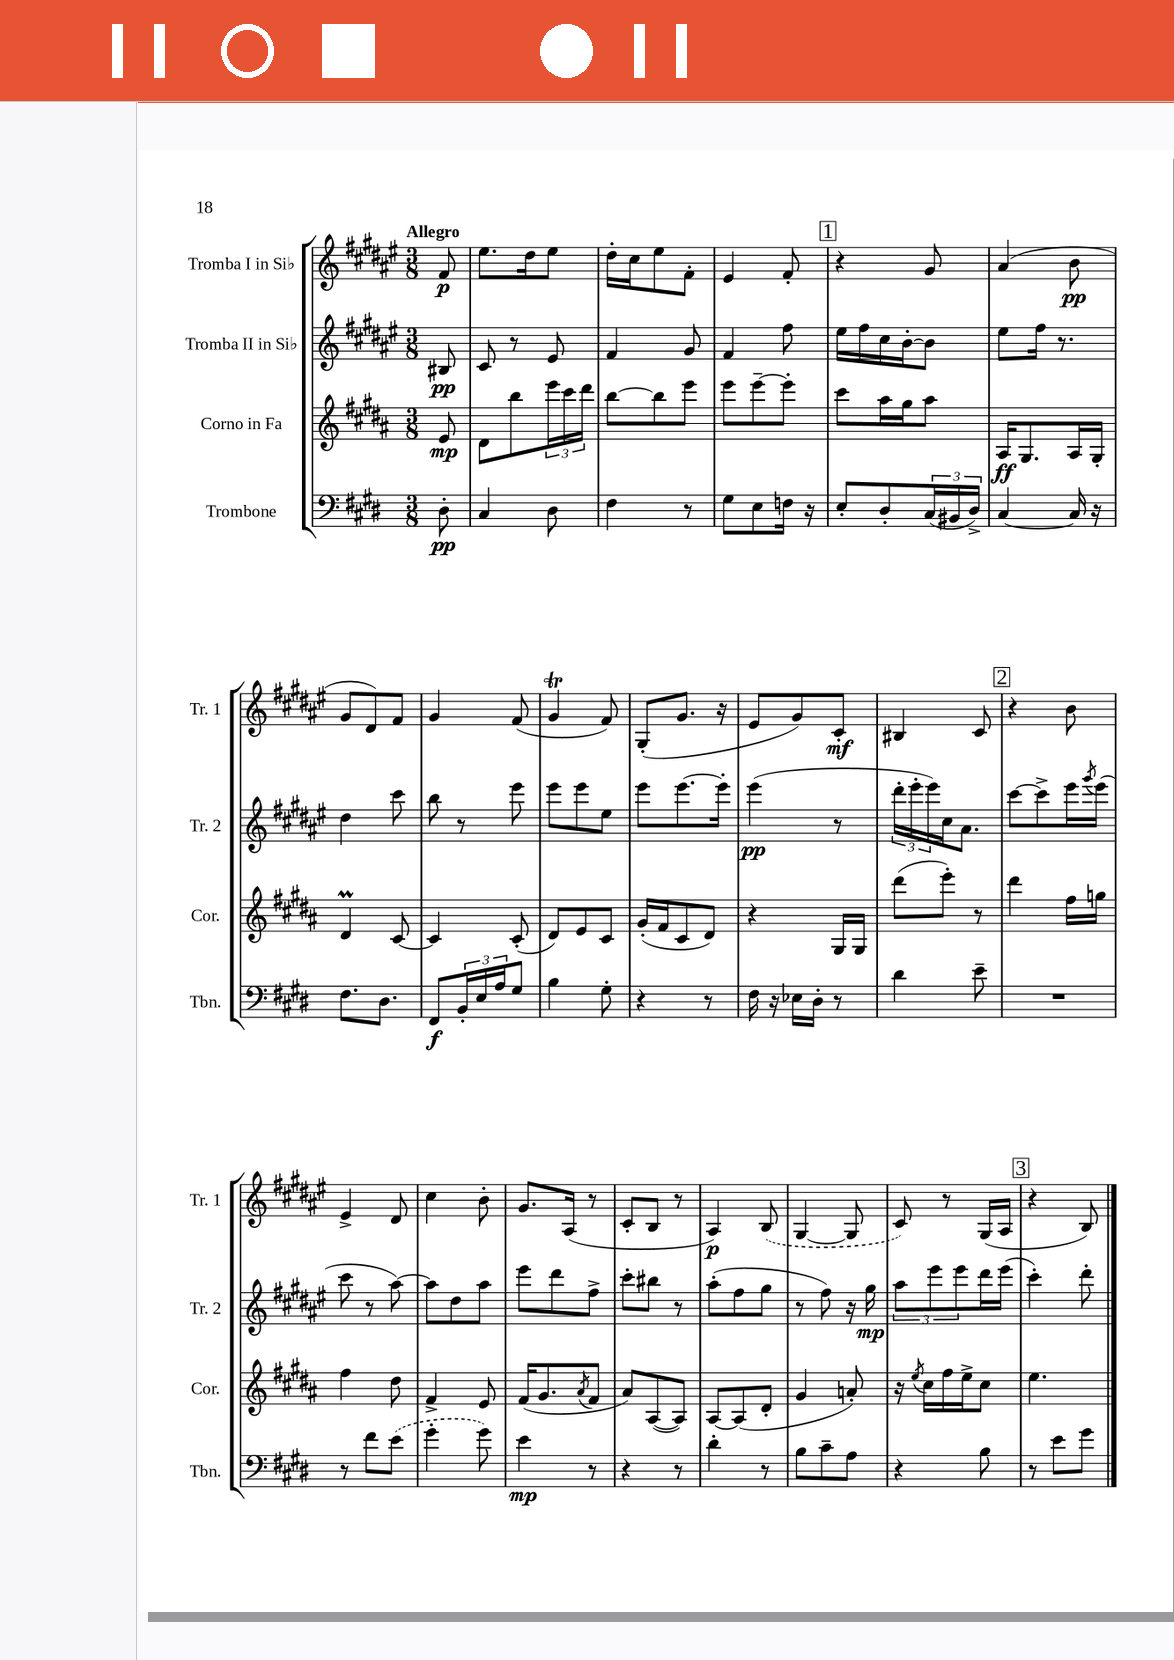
<<
\new StaffGroup <<
\new Staff = "s0" \with { instrumentName = "Tromba I in Sib" shortInstrumentName = "Tr. 1" } {
    \clef treble \key fis \major \numericTimeSignature \time 3/8 \partial 8 \tempo "Allegro"
    fis'8\p |
    eis''8. dis''16 eis''8 |
    dis''16-. cis''16 eis''8 fis'8-. |
    eis'4 fis'8-. |
    \mark \markup { \box "1" } r4 gis'8 |
    ais'4( b'8\pp |
    gis'8 dis'8) fis'8 |
    gis'4 fis'8( |
    gis'4\trill fis'8) |
    gis8-.( gis'8. r16 |
    eis'8 gis'8) cis'8-.\mf |
    bis4 cis'8 |
    \mark \markup { \box "2" } r4 b'8 |
    eis'4-> dis'8 |
    cis''4 b'8-. |
    gis'8. ais16( r8 |
    cis'8-. b8 r8 |
    ais4\p) \once \slurDashed b8( |
    gis4~ gis8 |
    cis'8) r8 gis16( ais16 |
    \mark \markup { \box "3" } r4 b8) \bar "|." |
}
\new Staff = "s1" \with { instrumentName = "Tromba II in Sib" shortInstrumentName = "Tr. 2" } {
    \clef treble \key fis \major \numericTimeSignature \time 3/8 \partial 8
    bis8\pp |
    cis'8 r8 eis'8 |
    fis'4 gis'8 |
    fis'4 fis''8 |
    \mark \markup { \box "1" } eis''16 fis''16 cis''16 b'16~-. b'8 |
    eis''8 fis''16 r8. |
    dis''4 cis'''8 |
    b''8 r8 eis'''8 |
    eis'''8 eis'''8 eis''8 |
    eis'''8 eis'''8.~ eis'''16-. |
    eis'''4\pp( r8 |
    \tuplet 3/2 { dis'''16-. eis'''16-. eis'''16) } cis''16 ais'8. |
    \mark \markup { \box "2" } cis'''8~ cis'''8-> eis'''16 \acciaccatura { gis'''8 } eis'''16( |
    cis'''8 r8 ais''8~) |
    ais''8 dis''8 ais''8 |
    eis'''8 dis'''8 fis''8-> |
    cis'''8-. bis''8 r8 |
    ais''8-.( fis''8 gis''8 |
    r8 fis''8) r16 gis''16\mp |
    \tuplet 3/2 { ais''8 eis'''8 eis'''8 } dis'''16 eis'''16( |
    \mark \markup { \box "3" } cis'''4-.) dis'''8-. \bar "|." |
}
\new Staff = "s2" \with { instrumentName = "Corno in Fa" shortInstrumentName = "Cor." } {
    \clef treble \key b \major \numericTimeSignature \time 3/8 \partial 8
    e'8\mp |
    dis'8 b''8 \tuplet 3/2 { e'''16 cis'''16 dis'''16 } |
    b''8~ b''8 e'''8 |
    e'''8 e'''8~-- e'''8-. |
    \mark \markup { \box "1" } cis'''8 ais''16 gis''16 ais''8 |
    ais16\ff gis8. ais16 gis16-. |
    dis'4\prall cis'8~ |
    cis'4 cis'8-.( |
    dis'8) e'8 cis'8 |
    gis'16-.( fis'16 cis'8 dis'8) |
    r4 gis16 gis16 |
    dis'''8( e'''8-.) r8 |
    \mark \markup { \box "2" } dis'''4 fis''16 g''16 |
    fis''4 dis''8 |
    fis'4-> e'8 |
    fis'16( gis'8. \acciaccatura { ais'8 } fis'8 |
    ais'8) ais8~( ais8) |
    ais8~ ais8( dis'8-. |
    gis'4 a'8-.) |
    r16 \acciaccatura { e''8 } cis''16 fis''16 e''16-> cis''8 |
    \mark \markup { \box "3" } e''4. \bar "|." |
}
\new Staff = "s3" \with { instrumentName = "Trombone" shortInstrumentName = "Tbn." } {
    \clef bass \key e \major \numericTimeSignature \time 3/8 \partial 8
    dis8-.\pp |
    cis4 dis8 |
    fis4 r8 |
    gis8 e8 f16 r16 |
    \mark \markup { \box "1" } e8-. dis8-. \tuplet 3/2 { cis16( bis,16 dis16->) } |
    cis4~ cis16 r16 |
    fis8. dis8. |
    fis,8\f \tuplet 3/2 { b,16-. e16 a16 } gis8 |
    b4 gis8-. |
    r4 r8 |
    fis16 r16 ees16 dis16-. r8 |
    dis'4 e'8-- |
    \mark \markup { \box "2" } R4. |
    r8 fis'8 \once \slurDashed e'8( |
    gis'4-. gis'8) |
    e'4\mp r8 |
    r4 r8 |
    dis'4-. r8 |
    b8 cis'8-- a8 |
    r4 b8 |
    \mark \markup { \box "3" } r8 e'8 gis'8 \bar "|." |
}
>>
>>
\layout { \context { \Score \remove "Bar_number_engraver" } }
